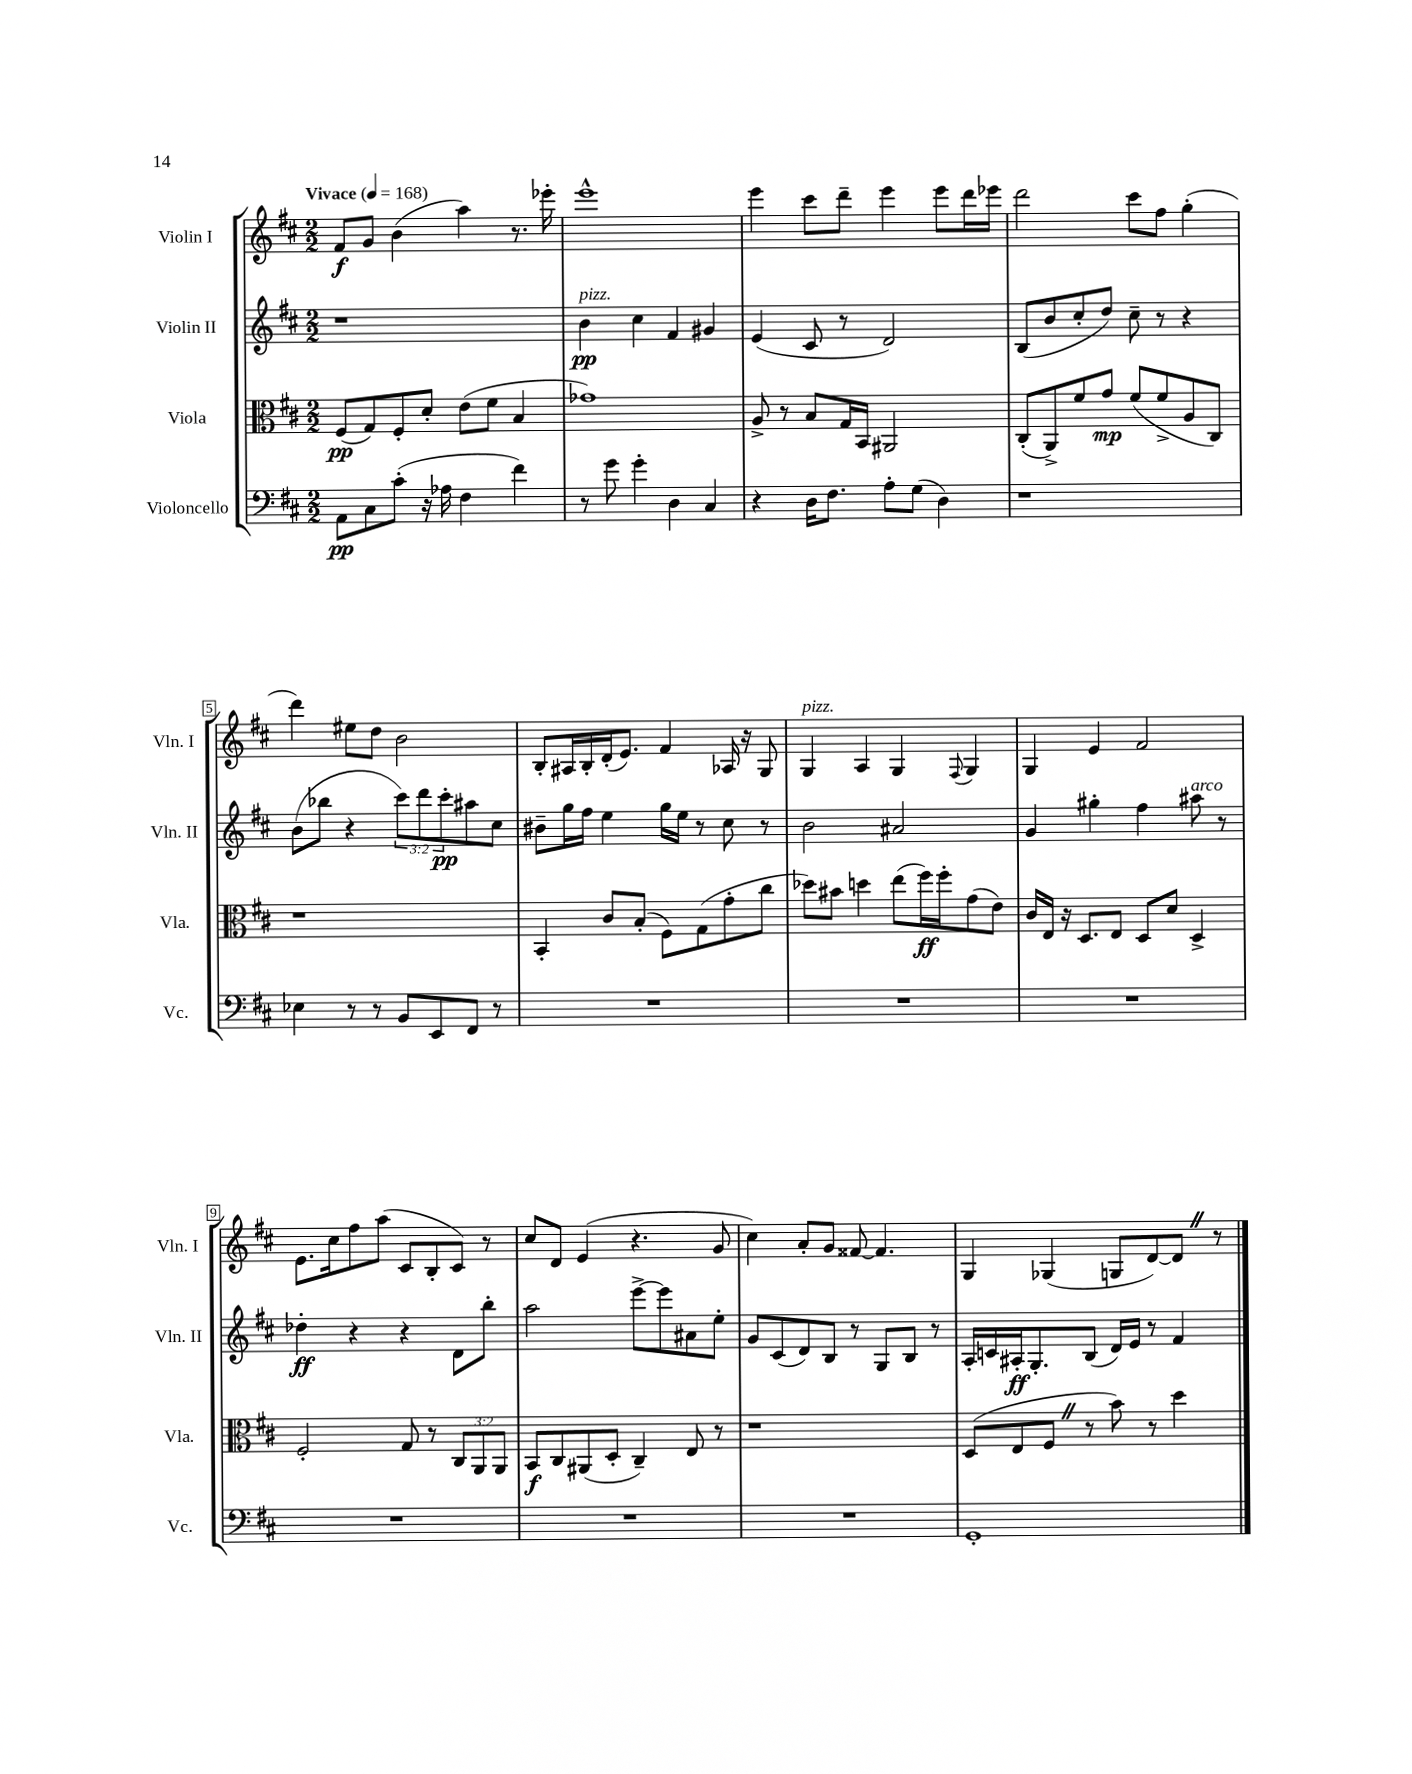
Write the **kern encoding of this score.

**kern	**kern	**kern	**kern
*staff4	*staff3	*staff2	*staff1
*clefF4	*clefC3	*clefG2	*clefG2
*k[f#c#]	*k[f#c#]	*k[f#c#]	*k[f#c#]
*M2/2	*M2/2	*M2/2	*M2/2
*MM168	*MM168	*MM168	*MM168
8AA	(8F#	1r	8f#
8C#	8G)	.	8g
(8c#'	8F#'	.	(4b
16r	8d'	.	.
16A-	.	.	.
4F#	(8e	.	4aa)
.	8f#	.	.
4f#)	4B	.	8.r
.	.	.	16eee-'
=	=	=	=
8r	1g-)	4b	1eee^^
8g	.	.	.
4g'	.	4cc#	.
4D	.	4f#	.
4C#	.	4g#	.
=	=	=	=
4r	8A^	(4e	4eee
.	8r	.	.
16D	8B	8c#	8ccc#
8.F#	.	.	.
.	16G	8r	8ddd~
.	16BB	.	.
8A'	2AA#	2d)	4eee
(8G	.	.	.
4D)	.	.	8eee
.	.	.	16ddd
.	.	.	16eee-
=	=	=	=
1r	(8C#'	(8B	2ddd
.	8AA^)	8b	.
.	8f#	8cc#'	.
.	8g	8dd)	.
.	(8f#	8cc#~	8ccc#
.	8f#^	8r	8ff#
.	8A	4r	(4gg'
.	8C#)	.	.
=	=	=	=
4E-	1r	(8b	4ddd)
.	.	8bb-	.
8r	.	4r	8ee#
8r	.	.	8dd
8BB	.	12ccc#)	2b
.	.	12ddd	.
8EE	.	.	.
.	.	12ccc#'	.
8FF#	.	8aa#	.
8r	.	8cc#	.
=	=	=	=
1r	4BB'	8b#~	8B'
.	.	16gg	16A#
.	.	16ff#	16B'
.	8c#	4ee	(16d'
.	.	.	8.e)
.	(8B'	.	.
.	8F#)	16gg	4f#
.	.	16ee	.
.	(8G	8r	.
.	8g'	8cc#	16A-
.	.	.	16r
.	8cc#	8r	8G
=	=	=	=
1r	8dd-)	2b	4G
.	8b#	.	.
.	4dd	.	4A
.	(8ee	2a#	4G
.	16ff#)	.	.
.	16ff#'	.	.
.	.	.	8qqF#
.	(8g	.	4G
.	8e)	.	.
=	=	=	=
1r	16c#	4g	4G
.	16E	.	.
.	16r	.	.
.	8.D	.	.
.	.	4gg#'	4e
.	8E	.	.
.	8D	4ff#	2f#
.	8d	.	.
.	4D^	8aa#	.
.	.	8r	.
=	=	=	=
1r	2F#'	4dd-'	8.e
.	.	.	16cc#
.	.	4r	8ff#
.	.	.	(8aa
.	8G	4r	8c#
.	8r	.	8B'
.	12C#	8d	8c#)
.	12AA	.	.
.	.	8bb'	8r
.	12AA	.	.
=	=	=	=
1r	8BB	2aa	8cc#
.	8C#	.	8d
.	(8AA#	.	(4e
.	8D'	.	.
.	4C#~)	[8eee^	4.r
.	.	8eee]	.
.	8E	8a#	.
.	8r	8ee'	8g
=	=	=	=
1r	1r	8g	4cc#)
.	.	(8c#	.
.	.	8d)	8a'
.	.	8B	8g
.	.	8r	[8f##
.	.	8G	4.f##]
.	.	8B	.
.	.	8r	.
=	=	=	=
1GG'	(8D	16A'	4G
.	.	16c	.
.	8E	16A#'	.
.	.	8.G'	.
.	8F#	.	(4G-
.	8r	(8B	.
.	8b)	16d)	8G
.	.	16e	.
.	8r	8r	[8d)
.	4dd	4f#	8d]
.	.	.	8r
==	==	==	==
*-	*-	*-	*-
